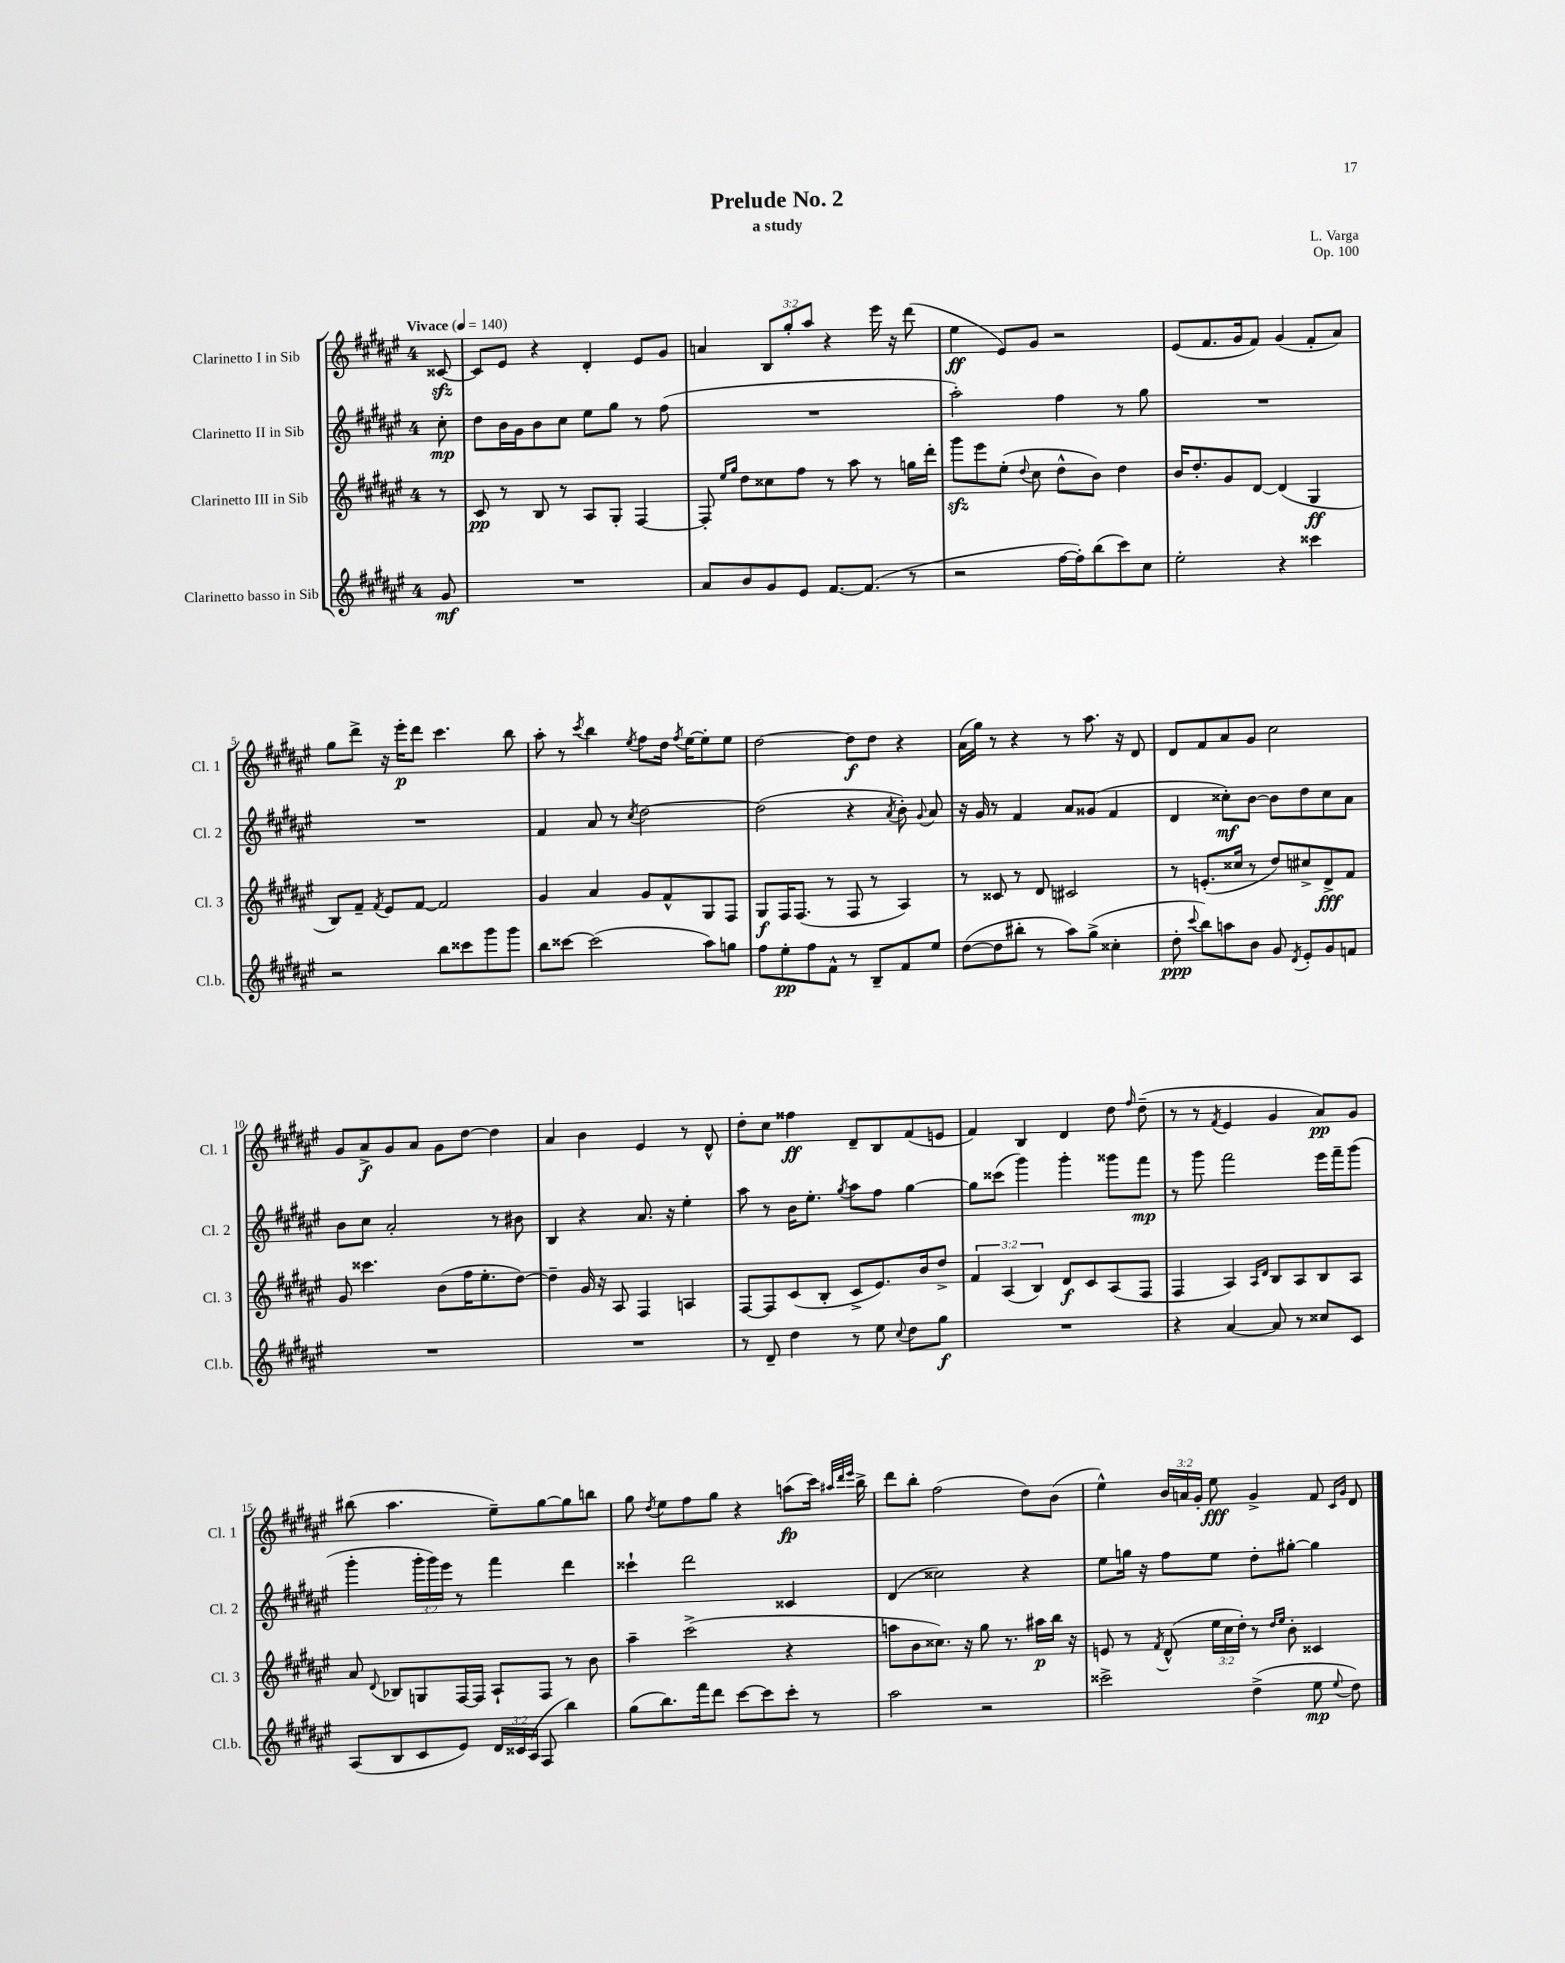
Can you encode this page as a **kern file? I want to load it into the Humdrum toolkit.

**kern	**kern	**kern	**kern
*staff4	*staff3	*staff2	*staff1
*clefG2	*clefG2	*clefG2	*clefG2
*k[f#c#g#d#a#e#]	*k[f#c#g#d#a#e#]	*k[f#c#g#d#a#e#]	*k[f#c#g#d#a#e#]
*M4/4	*M4/4	*M4/4	*M4/4
*MM140	*MM140	*MM140	*MM140
8g#	8r	8cc#'	[8c##
=	=	=	=
1r	8c#	8dd#	8c##]
.	8r	16b	8e#
.	.	16g#	.
.	8B	8b	4r
.	8r	8cc#	.
.	8A#	8ee#	4d#'
.	8G#'	8gg#	.
.	[4F#	8r	8e#
.	.	(8ff#	8g#
=	=	=	=
8a#	8F#']	1r	4a
.	16qqee#	.	.
.	16qqgg#	.	.
8b	8dd#	.	.
8g#	8cc##	.	12B
.	.	.	12gg#'
8e#	8ff#	.	.
.	.	.	12aa#
[8.f#	8r	.	4r
.	8aa#	.	.
(8.f#]	.	.	.
.	8r	.	16eee#
.	.	.	16r
8r	16gg	.	(8ddd#
.	16ddd#'	.	.
=	=	=	=
2r	8ggg#	2aa#')	4ee#
.	8eee#	.	.
.	(8ee#'	.	8e#)
.	8qqdd#	.	.
.	8cc#	.	8g#
[16ff#	8dd#^^	4ff#	2r
16ff#'])	.	.	.
(8bb	8b)	.	.
8ccc#)	4dd#	8r	.
8cc#	.	8gg#	.
=	=	=	=
2ee#'	16b	1r	(8e#
.	8.dd#'	.	.
.	.	.	8.f#
.	8g#	.	.
.	.	.	16g#
.	[8d#	.	8f#)
4r	(4d#]	.	(4g#
4ccc##	4G#	.	8f#'
.	.	.	8a#)
=	=	=	=
2r	8B)	1r	8gg#
.	8f#~	.	8ddd#^
.	8qf#	.	.
.	8e#	.	16r
.	.	.	16eee#'
.	[8f#	.	8ddd#
8bb	2f#]	.	4.ccc#
8ccc##	.	.	.
8ggg#	.	.	.
8ggg#	.	.	8bb
=	=	=	=
8bb	4g#	4f#	8aa#'
[8ccc##	.	.	8r
.	.	.	8qccc#
(2ccc##]	4a#	8a#	4bb
.	.	8r	.
.	.	8qcc#	8qee#
.	8g#	[2dd#	8ff#
.	8f#^^	.	16dd#
.	.	.	8qff#
.	.	.	[16ee#
8aa#)	8G#	.	8ee#']
8gg	8F#	.	8ee#
=	=	=	=
8ff#	8G#	(2dd#]	[2dd#
8ee#'	16F#	.	.
.	(8.F#	.	.
8ff#	.	.	.
8f#^^	8r	.	.
8r	8F#	4r	8dd#]
8B~	8r	.	8dd#
.	.	8qa#	.
8f#	4A#)	8b')	4r
.	.	8qqg#	.
8ee#	.	8a#	.
=	=	=	=
([8dd#	8r	16r	(16a#
.	.	16g#	16gg#)
8dd#]	8c##	8r	8r
8bb#'	8r	4f#	4r
8r	8d#	.	.
8aa#)	2c#	8a#	8r
(8gg#^	.	(8g##	8.aa#
4cc##'	.	4f#	.
.	.	.	16r
.	.	.	8d#
=	=	=	=
8dd#'	8r	4d#	8d#
8qqccc#	.	.	.
8bb)	(8.e'	.	8f#
8aa	.	8cc##')	8a#
.	16cc##	.	.
8b	8r	[8b	8g#
8g#	8dd#)	8b]	2cc#
8qd#	.	.	.
8e#'	8cc#^	8dd#	.
8g#	8d#^	8cc##	.
8f	8f#	8a#	.
=	=	=	=
1r	8g#	8b	8g#
.	4.ccc##	8cc#	8a#^
.	.	2a#'	8g#
.	.	.	8a#
.	(8b	.	8g#
.	16ff#	.	[8dd#
.	8.ee#'	.	.
.	.	8r	4dd#]
.	[8dd#)	8b#	.
=	=	=	=
1r	4dd#~]	4B	4a#
.	16g#	4r	4b
.	16r	.	.
.	8A#	.	.
.	4F#	8.a#	4e#
.	.	16r	.
.	4A	4ee#'	8r
.	.	.	8d#^^
=	=	=	=
8r	[8F#	8aa#	8dd#'
8d#~	8F#]	8r	8cc#
4dd#	(8c#	16b	4ff##
.	.	8.ee#'	.
.	8B'	.	.
.	.	8qgg#	.
8r	8c#^	8aa#	8d#~
8ee#	8.e#)	8ff#	8B
8qqcc#	.	.	.
8dd#	.	[4gg#	(8f#
.	16b	.	.
8gg#	8dd#^	.	8e
=	=	=	=
1r	6f#	8gg#]	4f#)
.	.	(8ccc##	.
.	(6A#	.	.
.	.	4ggg#)	4B
.	6B)	.	.
.	8d#	4ggg#'	4d#
.	8c#	.	.
.	(8A#	8ggg##	8dd#
.	.	.	16qqff#
.	8F#	8fff#	(8dd#~
=	=	=	=
4r	4F#	8r	8r
.	.	8ggg#	8r
.	.	.	8qf#
[4a#	4A#)	2fff#	4e#
.	16qqA#	.	.
.	16qqd#	.	.
8a#]	8B	.	4g#
8r	8A#	.	.
8cc##	8B	16eee#	8a#)
.	.	16fff#~	.
8c#	8A#	(8ggg#	8g#
=	=	=	=
(8A#	8a#	4ggg#'	(8bb#
.	8qqd#	.	.
8B	8B-	.	4.aa#
8c#	8G	24ggg#'	.
.	.	24ggg#)	.
.	.	24eee#	.
8e#)	[16F#	8r	.
.	16F#]	.	.
24d#	8A#`	4fff#	8ee#~)
24c##	.	.	.
(24A#	.	.	.
8F#	8F#	.	[8gg#
4bb)	8r	4ddd#	8gg#]
.	8b	.	8bb
=	=	=	=
(8gg#	4aa#~	4ccc##`	8gg#
.	.	.	8qdd#
8.bb)	.	.	8ee#
.	(2ccc#^	2ddd#	8ff#
16fff#	.	.	.
8ddd#	.	.	8gg#
[8ccc#	.	.	4r
8ccc#]	.	.	.
8ccc#'	4r	4c##	(8aa
8r	.	.	16ccc#)
.	.	.	32qqaa#
.	.	.	32qqddd#
.	.	.	32qqeee#
.	.	.	16bb^
=	=	=	=
2aa#	8aa	(4d#	8ddd#
.	8b	.	8bb'
.	8.cc##)	2cc##)	(2ff#
.	16r	.	.
2r	8gg#	.	.
.	8.r	.	.
.	.	4r	8dd#)
.	16aa#	.	.
.	16bb	.	(8b
.	16r	.	.
=	=	=	=
2ccc##^	8e	8ee#	4ee#^^)
.	8r	16gg	.
.	.	16r	.
.	8qf#	.	.
.	(8d#^^	8ff#	24b
.	.	.	24a
.	.	.	24g#'
.	24ee#	8ee#	8ee#
.	24cc#	.	.
.	24dd#')	.	.
(4dd#^	8r	8dd#'	4g#^
.	16qqdd#	.	.
.	16qqee#	.	.
.	8b'	[8gg#'	.
8ee#	4c##	4gg#]	8f#
.	.	.	16qqc#
8qqee#	.	.	16qqg#
8dd#)	.	.	8d#
==	==	==	==
*-	*-	*-	*-
